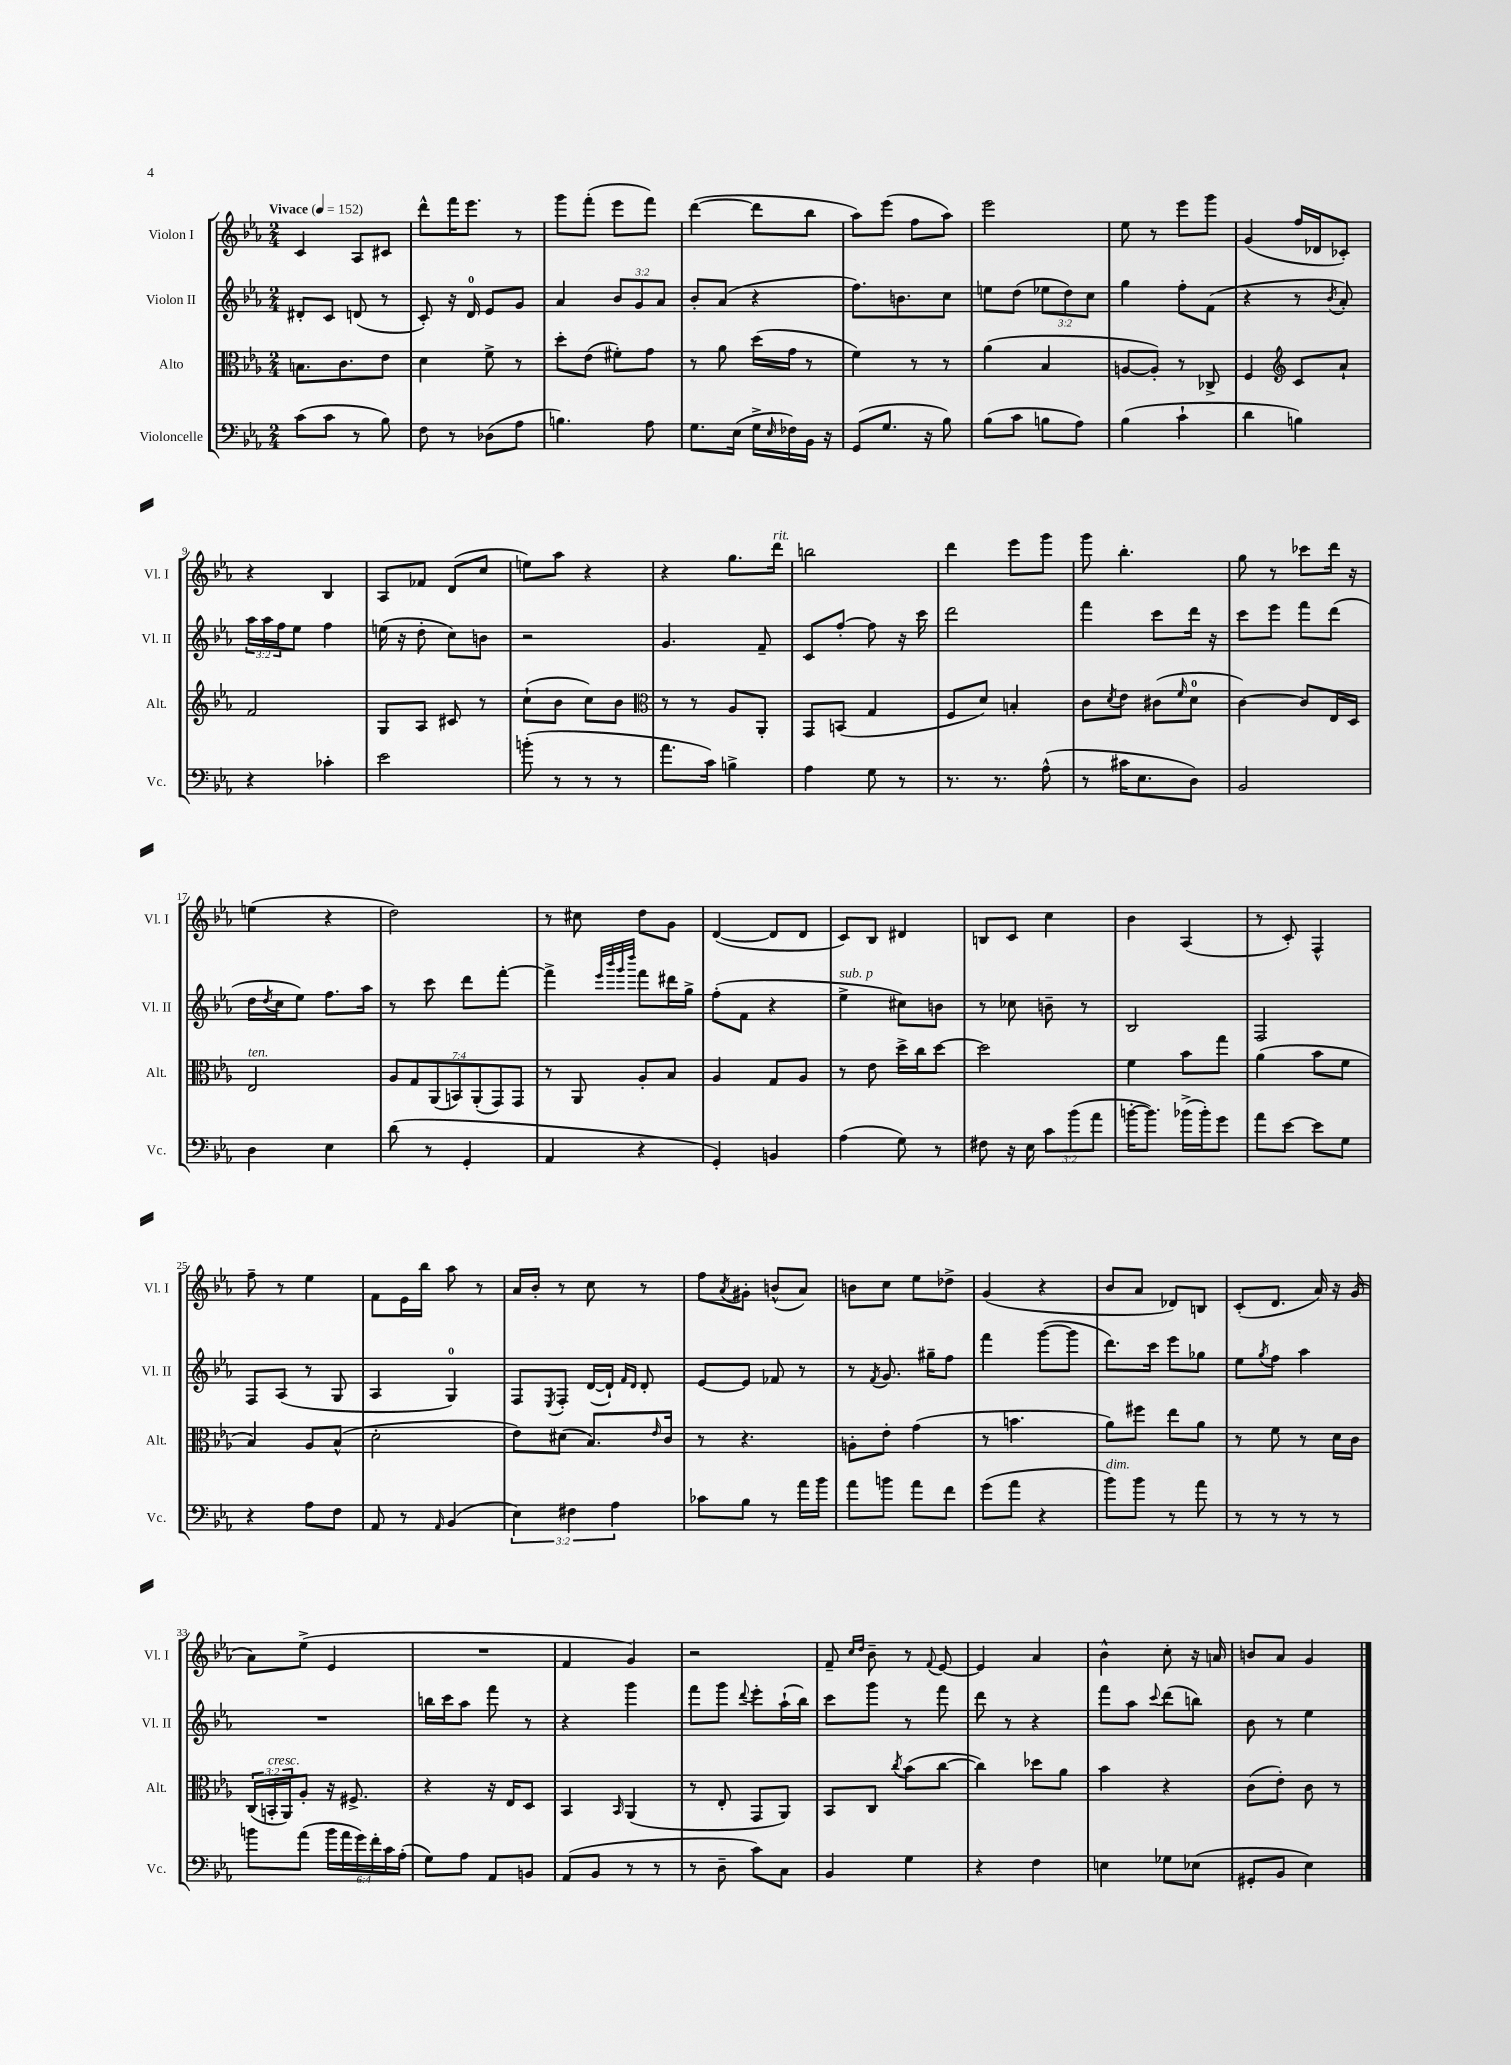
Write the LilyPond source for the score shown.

<<
\new StaffGroup <<
\new Staff = "s0" \with { instrumentName = "Violon I" shortInstrumentName = "Vl. I" } {
    \clef treble \key ees \major \numericTimeSignature \time 2/4 \tempo "Vivace" 4 = 152
    c'4 aes8 cis'8 |
    d'''8-^ f'''16 ees'''8. r8 |
    g'''8 f'''8-.( ees'''8 f'''8) |
    d'''4~( d'''8 bes''8 |
    aes''8) ees'''8( f''8 aes''8) |
    ees'''2 |
    ees''8 r8 ees'''8 g'''8 |
    g'4( f''16 des'16 ces'8-.) |
    r4 bes4 |
    aes8 fes'8 d'8( c''8 |
    e''8) aes''8 r4 |
    r4 g''8. d'''16^\markup { \italic "rit." } |
    b''2 |
    d'''4 ees'''8 g'''8 |
    g'''8 bes''4.-. |
    g''8 r8 ces'''8 d'''16 r16 |
    e''4( r4 |
    d''2) |
    r8 cis''8 d''8 g'8 |
    d'4~( d'8 d'8 |
    c'8) bes8 dis'4 |
    b8 c'8 c''4 |
    bes'4 aes4( |
    r8 c'8-.) f4-^ |
    f''8-- r8 ees''4 |
    f'8 ees'16 bes''16 aes''8 r8 |
    aes'16 bes'16-. r8 c''8 r8 |
    f''8 \acciaccatura { aes'8 } gis'8-. b'8-^( aes'8) |
    b'8 c''8 ees''8 des''8-> |
    g'4( r4 |
    bes'8 aes'8 des'8) b8 |
    c'8-.( d'8. aes'16) r16 g'16( |
    aes'8) ees''8->( ees'4 |
    R2 |
    f'4 g'4) |
    r2 |
    f'8-- \grace { c''16 d''16 } bes'8-- r8 \appoggiatura { f'8 } ees'8~ |
    ees'4 aes'4 |
    bes'4-^ c''8-. r16 a'16 |
    b'8 aes'8 g'4 \bar "|." |
}
\new Staff = "s1" \with { instrumentName = "Violon II" shortInstrumentName = "Vl. II" } {
    \clef treble \key ees \major \numericTimeSignature \time 2/4 \override Staff.TupletNumber.text = #tuplet-number::calc-fraction-text
    dis'8-. c'8 d'8( r8 |
    c'8-.) r16 d'16-0 ees'8 g'8 |
    aes'4 \tuplet 3/2 { bes'8 g'8 aes'8 } |
    bes'8-. aes'8( r4 |
    f''8.) b'8. c''8 |
    e''8 d''8( \tuplet 3/2 { ees''8 d''8) c''8 } |
    g''4 f''8-. f'8( |
    r4 r8 \acciaccatura { bes'8 } aes'8-.) |
    \tuplet 3/2 { aes''16 aes''16 f''16 } ees''8 f''4 |
    e''16( r16 d''8-. c''8) b'8 |
    r2 |
    g'4. f'8-- |
    c'8 f''8~-. f''8 r16 c'''16 |
    d'''2 |
    f'''4 c'''8 d'''16 r16 |
    c'''8 ees'''8 f'''8 d'''8( |
    d''16 \acciaccatura { d''8 } c''16 ees''8) f''8. aes''16 |
    r8 c'''8 d'''8 f'''8~-. |
    f'''4-> \grace { ees'''32 bes'''32 g'''32 d''''32 } f'''8 dis'''16 g''16-> |
    f''8-.( f'8 r4 |
    ees''4->^\markup { \italic "sub. p" } cis''8) b'8 |
    r8 ces''8 b'8-- r8 |
    bes2 |
    f2 |
    f8 aes8( r8 g8 |
    aes4 g4-0) |
    f8 \acciaccatura { ees8 } f8-. d'16~( d'16-!) \grace { f'16 d'16 } d'8-. |
    ees'8~ ees'8 fes'8 r8 |
    r8 \acciaccatura { f'8 } g'8. gis''16-- f''8 |
    f'''4 g'''8~( g'''8 |
    d'''8.) c'''16 ees'''8 ges''8 |
    ees''8 \acciaccatura { g''8 } f''8 aes''4 |
    R2 |
    b''16 c'''16 aes''8 f'''8 r8 |
    r4 g'''4 |
    f'''8 g'''8 \appoggiatura { d'''8 } ees'''8-. aes''16-!( bes''16) |
    c'''8 g'''8 r8 f'''8 |
    d'''8 r8 r4 |
    f'''8 aes''8 \appoggiatura { c'''8 } d'''8( b''8) |
    bes'8 r8 ees''4 \bar "|." |
}
\new Staff = "s2" \with { instrumentName = "Alto" shortInstrumentName = "Alt." } {
    \clef alto \key ees \major \numericTimeSignature \time 2/4 \override Staff.TupletNumber.text = #tuplet-number::calc-fraction-text
    b8. c'8. ees'8 |
    d'4 f'8-> r8 |
    d''8-. ees'8( fis'8-.) g'8 |
    r8 aes'8 d''16( g'16 r8 |
    f'4) r8 r8 |
    aes'4( bes4 |
    a8~ a8-.) r8 ces8-> |
    f4 \clef treble c'8 aes'8-! |
    f'2 |
    g8 aes8 cis'8 r8 |
    c''8-!( bes'8 c''8) bes'8 |
    \clef alto r8 r8 aes8 aes,8-. |
    g,8 b,8( g4 |
    f8 d'8) b4-. |
    c'8 \acciaccatura { d'8 } ees'8 cis'8( \grace { f'16 } d'8-0 |
    c'4~) c'8 ees16 d16 |
    ees2^\markup { \italic "ten." } |
    \tuplet 7/4 { aes8 g8 aes,8( b,8) aes,8-.( g,8) g,8 } |
    r8 aes,8 aes8-. bes8 |
    aes4 g8 aes8 |
    r8 ees'8 d''16-> c''16 d''8~ |
    d''2 |
    f'4 bes'8 g''8 |
    aes'4( bes'8 f'8 |
    bes4) aes8 bes8-^( |
    d'2-. |
    ees'8) dis'8( bes8.) \grace { ees'16 } c'16 |
    r8 r4. |
    a8-. ees'8-. g'4( |
    r8 b'4. |
    aes'8) fis''8 ees''8 aes'8 |
    r8 f'8 r8 d'16 c'16 |
    \tuplet 3/2 { c16( b,16-.^\markup { \italic "cresc." } aes,16) } aes8-. r16 fis8.-> |
    r4 r16 ees16 d8 |
    bes,4 \grace { bes,16 } aes,4( |
    r8 ees8-. g,8 aes,8) |
    bes,8 c8 \acciaccatura { c''8 } bes'8( c''8~ |
    c''4) des''8 aes'8 |
    bes'4 r4 |
    c'8( ees'8-.) c'8 r8 \bar "|." |
}
\new Staff = "s3" \with { instrumentName = "Violoncelle" shortInstrumentName = "Vc." } {
    \clef bass \key ees \major \numericTimeSignature \time 2/4 \override Staff.TupletNumber.text = #tuplet-number::calc-fraction-text
    c'8( c'8 r8 bes8) |
    f8 r8 des8( aes8 |
    b4.) aes8 |
    g8. ees16( g16-> \grace { ees16 } fes16) bes,16 r16 |
    g,8( g8. r16 bes8) |
    bes8( c'8 b8 aes8) |
    bes4( c'4-! |
    d'4 b4) |
    r4 ces'4-. |
    ees'2 |
    b'8-.( r8 r8 r8 |
    aes'8. c'16) b4-> |
    aes4 g8 r8 |
    r8. r8. aes8-^( |
    r8 cis'16 ees8. d8) |
    bes,2 |
    d4 ees4 |
    d'8( r8 g,4-. |
    aes,4 r4 |
    g,4-.) b,4 |
    aes4( g8) r8 |
    fis8 r16 ees16 \tuplet 3/2 { c'8 bes'8( aes'8 } |
    b'16~-. b'8.) bes'16->( bes'16-.) g'8 |
    aes'8 ees'8~ ees'8 g8 |
    r4 aes8 f8 |
    aes,8 r8 \grace { aes,16 } bes,4( |
    \tuplet 3/2 { ees4) fis4 aes4 } |
    ces'8 bes8 r8 aes'16 bes'16 |
    aes'8 b'8 aes'8 f'8 |
    g'8( aes'8 r4 |
    bes'8^\markup { \italic "dim." }) bes'8 r8 aes'8 |
    r8 r8 r8 r8 |
    b'8 aes'8( \tuplet 6/4 { b'16 aes'16 g'16) f'16-. c'16 aes16-.( } |
    g8) aes8 aes,8 b,8 |
    aes,8( bes,8 r8 r8 |
    r8 d8-- c'8) c8 |
    bes,4 g4 |
    r4 f4 |
    e4 ges8 ees8( |
    gis,8-. bes,8 ees4) \bar "|." |
}
>>
>>
